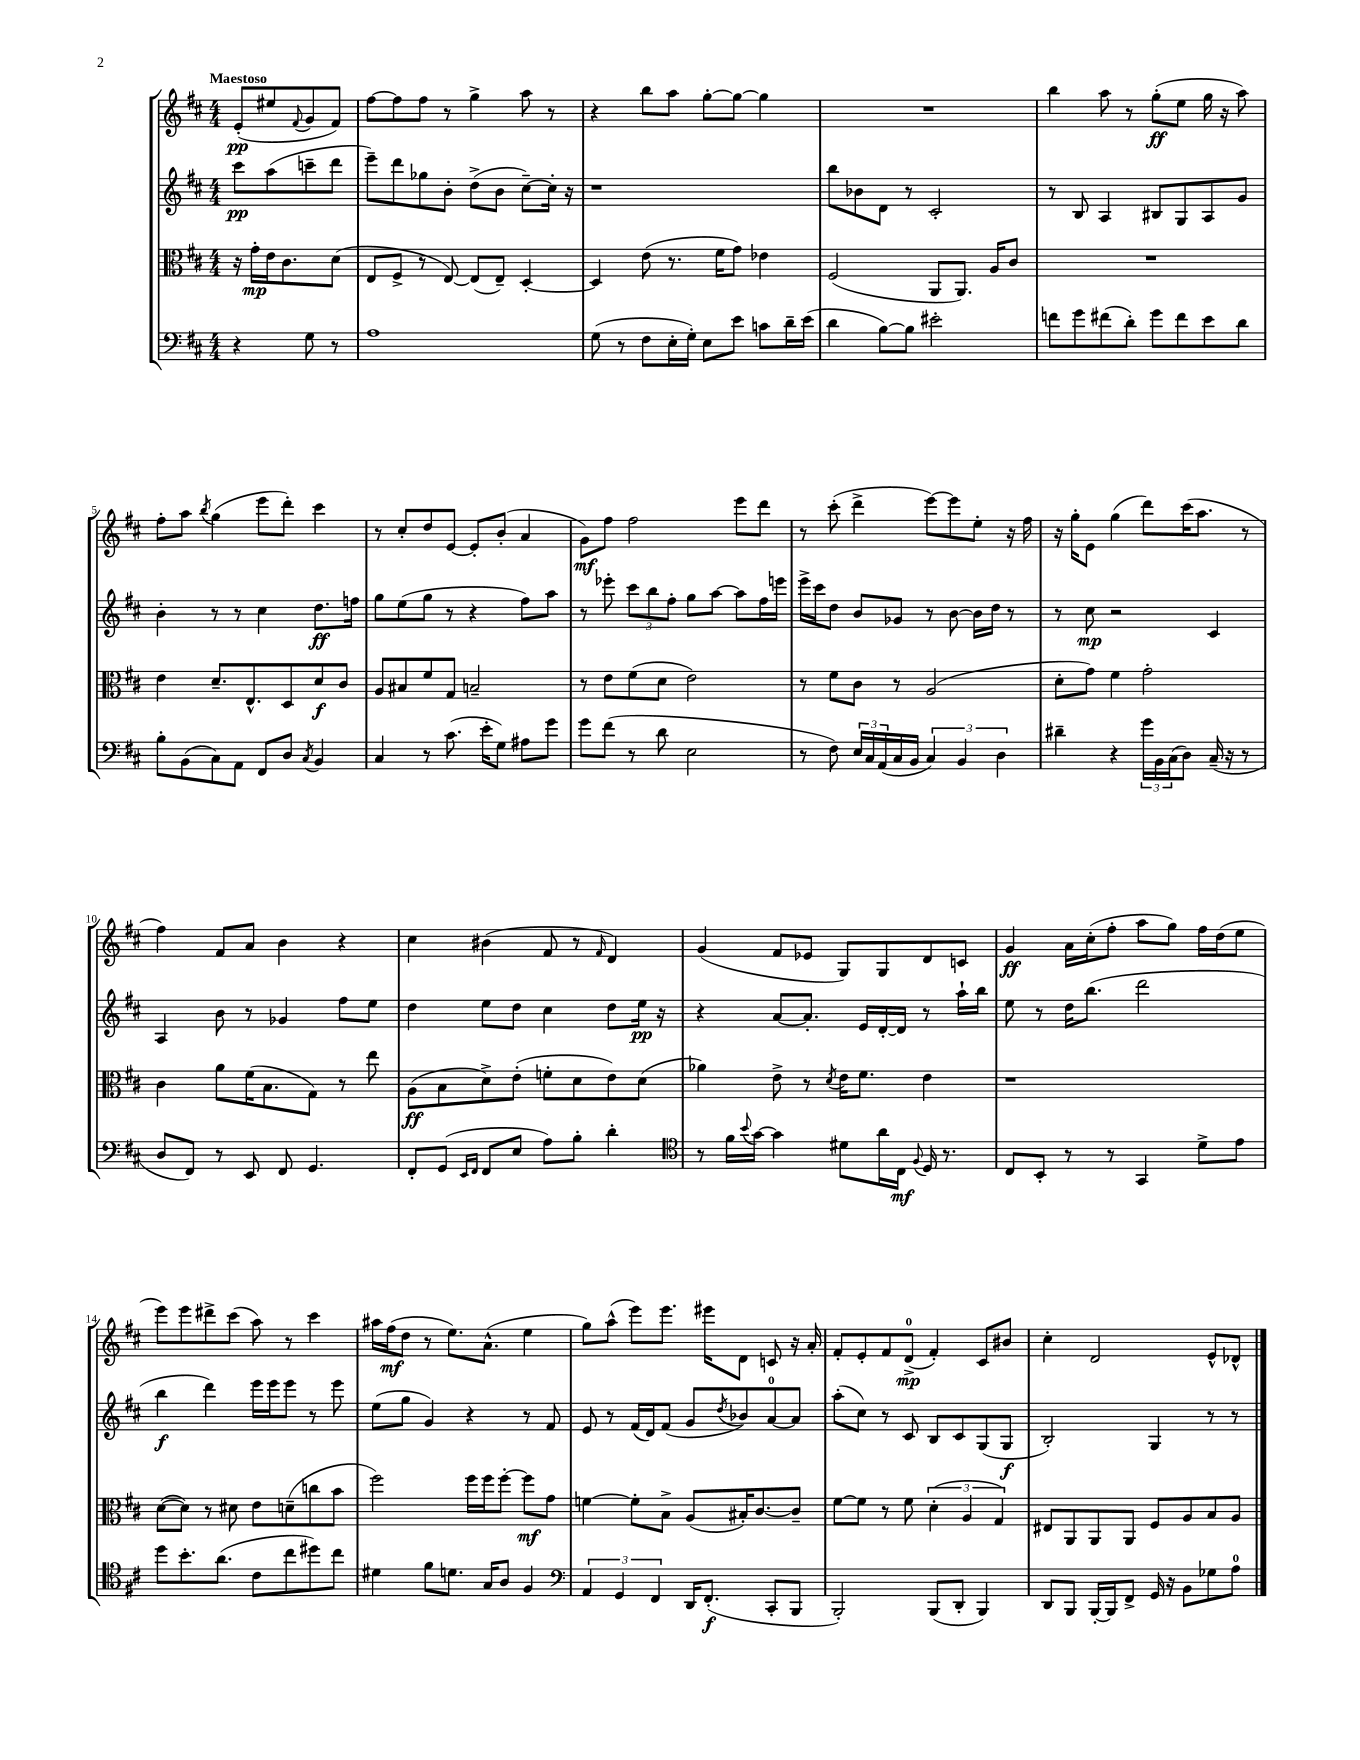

**kern	**kern	**kern	**kern
*staff4	*staff3	*staff2	*staff1
*clefF4	*clefC3	*clefG2	*clefG2
*k[f#c#]	*k[f#c#]	*k[f#c#]	*k[f#c#]
*M4/4	*M4/4	*M4/4	*M4/4
4r	16r	8ccc#\L	(8e'/L
.	16g'\LL	.	.
.	16e\J	(8aa\	8ee#/
.	8.c#\	.	.
.	.	.	8qqf#/
8G\	.	8ccc~\	8g/
8r	(8d\J	8ddd\J	8f#/J)
=	=	=	=
1A	8E/L	8eee~\L)	[8ff#\L
.	8F#^/J	8ddd\	8ff#\]
.	8r	8gg-\	8ff#\J
.	[8E/)	8b'\J	8r
.	(8E/]L	(8dd^\L	4gg^\
.	8E~/J)	8b\J	.
.	[4D'/	[8cc#~\L)	8aa\
.	.	16cc#'\]Jk	8r
.	.	16r	.
=	=	=	=
(8G\	4D/]	1r	4r
8r	.	.	.
8F#\L	(8e\	.	8bb\L
16E'\L	8.r	.	8aa\J
16G'\JJ)	.	.	.
8E\L	.	.	[8gg'\L
.	16f#\LK	.	.
8e\J	8g\J)	.	8gg\_J
8c\L	4e-\	.	4gg\]
16d~\L	.	.	.
(16e\JJ	.	.	.
=	=	=	=
4d\	(2F#/	8bb\L	1r
.	.	8b-\	.
[8B\L)	.	8d\J	.
8B\]J	.	8r	.
2e#'\	8AA/L	2c#'/	.
.	8.AA/J)	.	.
.	16A/LK	.	.
.	8c#/J	.	.
=	=	=	=
8f\L	1r	8r	4bb\
8g\	.	8B/	.
(8f#\	.	4A/	8aa\
8d'\J)	.	.	8r
8g\L	.	8B#/L	(8gg'\L
8f#\	.	8G/	8ee\J
8e\	.	8A/	16gg\
.	.	.	16r
8d\J	.	8g/J	8aa\)
=	=	=	=
8B'\L	4e\	4b'\	8ff#'\L
(8BB\	.	.	8aa\J
.	.	.	8qbb/
8C#\)	8.d~/L	8r	(4gg\
8AA\J	.	8r	.
.	8.E^^/	.	.
8FF#/L	.	4cc#\	8eee\L
8D/J	8D/	.	8ddd'\J)
8qC#/	.	.	.
4BB/	8d/	8.dd\L	4ccc#\
.	8c#/J	.	.
.	.	16ff\Jk	.
=	=	=	=
4C#/	8A/L	8gg\L	8r
.	8B#/	(8ee\	8cc#'/L
8r	8f#/	8gg\J	8dd/
(8.c#\	8G/J	8r	[8e/J
.	2B~/	4r	8e'/]L
16e'\LK	.	.	.
8G\J)	.	.	(8b'/J
8A#\L	.	8ff#\L)	4a/
8g\J	.	8aa\J	.
=	=	=	=
8g\L	8r	8r	8g\L)
(8f#\J	8e\L	8eee-'\	8ff#\J
8r	(8f#\	12ccc#\L	2ff#\
.	.	12bb\	.
8d\	8d\J	.	.
.	.	12ff#'\J	.
2E\	2e\)	8gg\L	.
.	.	[8aa\J	.
.	.	8aa\]L	8eee\L
.	.	16ff#\L	8ddd\J
.	.	16eee\JJ	.
=	=	=	=
8r	8r	16eee^\LL	8r
.	.	16ccc#\J	.
8F#\)	8f#\L	8dd\J	(8ccc#'\
24E/LL	8c#\J	8b/L	4ddd^\
24C#/	.	.	.
(24AA/	.	.	.
16C#/	8r	8g-/J	.
16BB/JJ	.	.	.
6C#/)	(2A/	8r	[8eee\L)
.	.	[8b\	8eee\]
6BB/	.	.	.
.	.	16b\]LL	8ee'\J
.	.	16dd\JJ	.
6D\	.	.	.
.	.	8r	16r
.	.	.	16ff#\
=	=	=	=
4d#~\	8d'\L	8r	16r
.	.	.	16gg'\LK
.	8g\J)	8cc#\	8e\J
4r	4f#\	2r	(4gg\
24g\LL	2g'\	.	8ddd\L)
24BB\	.	.	.
(24C#\J	.	.	.
8D\J)	.	.	(16ccc#\K
.	.	.	8.aa\J
(16C#~/	.	4c#/	.
16r	.	.	.
8r	.	.	8r
=	=	=	=
8D/L	4c#\	4A/	4ff#\)
8FF#/J)	.	.	.
8r	8a\L	8b\	8f#/L
8EE/	(16f#\K	8r	8a/J
.	8.B\	.	.
8FF#/	.	4g-/	4b\
4.GG/	8G\J)	.	.
.	8r	8ff#\L	4r
.	8ee\	8ee\J	.
=	=	=	=
8FF#'/L	(8A\L	4dd\	4cc#\
(8GG/J	8B\	.	.
16qqEE/LL	.	.	.
16qqFF#/JJ	.	.	.
8FF#/L	8d^\)	8ee\L	(4b#\
8E/J	(8e'\J	8dd\J	.
8A\L)	8f'\L	4cc#\	8f#/
8B'\J	8d\	.	8r
.	.	.	16qqf#/
4d'\	8e\)	8dd\L	4d/)
.	(8d\J	16ee\Jk	.
.	.	16r	.
=	=	=	=
*clefC4	*	*	*
8r	4a-\)	4r	(4g/
16f#\LL	.	.	.
8qqb/	.	.	.
[16g\JJ	.	.	.
4g\]	8e^\	[8a/L	8f#/L
.	8r	8.a'/]J	8e-/J
.	8qd/	.	.
8d#\L	16e\LK	.	8G/L)
.	8.f#\J	16e/LL	.
16a\L	.	[16d'/	8G/
16C#\JJ	.	16d/]JJ	.
8qqF#/	.	.	.
16D/	4e\	8r	8d/
8.r	.	.	.
.	.	16aa`\LL	8c/J
.	.	16bb\JJ	.
=	=	=	=
8C#/L	1r	8ee\	4g/
8BB'/J	.	8r	.
8r	.	16dd\LK	16a\LL
.	.	(8.bb\J	(16cc#'\J
8r	.	.	8ff#'\J
4GG/	.	2ddd\	8aa\L
.	.	.	8gg\J)
8d^\L	.	.	16ff#\LL
.	.	.	(16dd\J
8e\J	.	.	8ee\J
=	=	=	=
8dd\L	([8d\L	4bb\	8eee\L)
8.b'\	8d\]J)	.	8eee\
.	8r	4ddd\)	8ddd#^\
(8.a\J	.	.	.
.	8d#\	.	(8ccc#\J
8c#\L	8e\L	16eee\LL	8aa\)
.	.	16eee\J	.
8cc#\	(8d~\	8eee\J	8r
8dd#\)	8cc\	8r	4ccc#\
8cc#\J	8b\J	8eee\	.
=	=	=	=
4d#\	2ff#\)	(8ee\L	16aa#\LL
.	.	.	(16ff#\J
.	.	8gg\J	8dd\J
8f#\L	.	4g/)	8r
8.d\J	.	.	8.ee\L)
.	16ff#\LL	4r	.
16G/LK	16ff#\J	.	(8.a^^\J
8A/J	[8ff#'\J	.	.
4F#/	8ff#\]L	8r	4ee\
.	8g\J	8f#/	.
=	=	=	=
*clefF4	*	*	*
6AA/	[4f\	8e/	8gg\L)
.	.	8r	(8aa^^\J
6GG/	.	.	.
.	8f'\]L	(16f#/LL	8eee\L)
.	.	16d/J)	.
6FF#/	.	.	.
.	8B^\J	(8f#/J	8.eee\J
16DD/LK	(8A/L	8g/L	.
(8.FF#'/J	.	.	16eee#\LK
.	.	8qdd/	.
.	16B#'/K)	8b-/)	8d\J
.	[8.c#/	.	.
8CC#'/L	.	[8a/	8c/
8BBB/J	8c#~/]J	8a/]J	16r
.	.	.	16a'/
=	=	=	=
2BBB'/)	[8f#\L	(8aa'\L	8f#'/L
.	8f#\]J	8cc#\J)	8e'/
.	8r	8r	8f#/
.	8f#\	8c#/	(8d^/J
(8BBB/L	(6d'\	8B/L	4f#'/)
8DD'/J	.	8c#/	.
.	6A/	.	.
4BBB/)	.	(8G/	8c#/L
.	6G/)	.	.
.	.	8G/J	8b#/J
=	=	=	=
8DD/L	8E#/L	2B'/)	4cc#'\
8BBB/J	8AA/	.	.
[16BBB'/LL	8AA/	.	2d/
16BBB/]J	.	.	.
8FF#^/J	8AA/J	.	.
16GG/	8F#/L	4G/	.
16r	.	.	.
8BB\L	8A/	.	.
8G-\	8B/	8r	8e^^/L
8A\J	8A/J	8r	8d-^^/J
==	==	==	==
*-	*-	*-	*-
